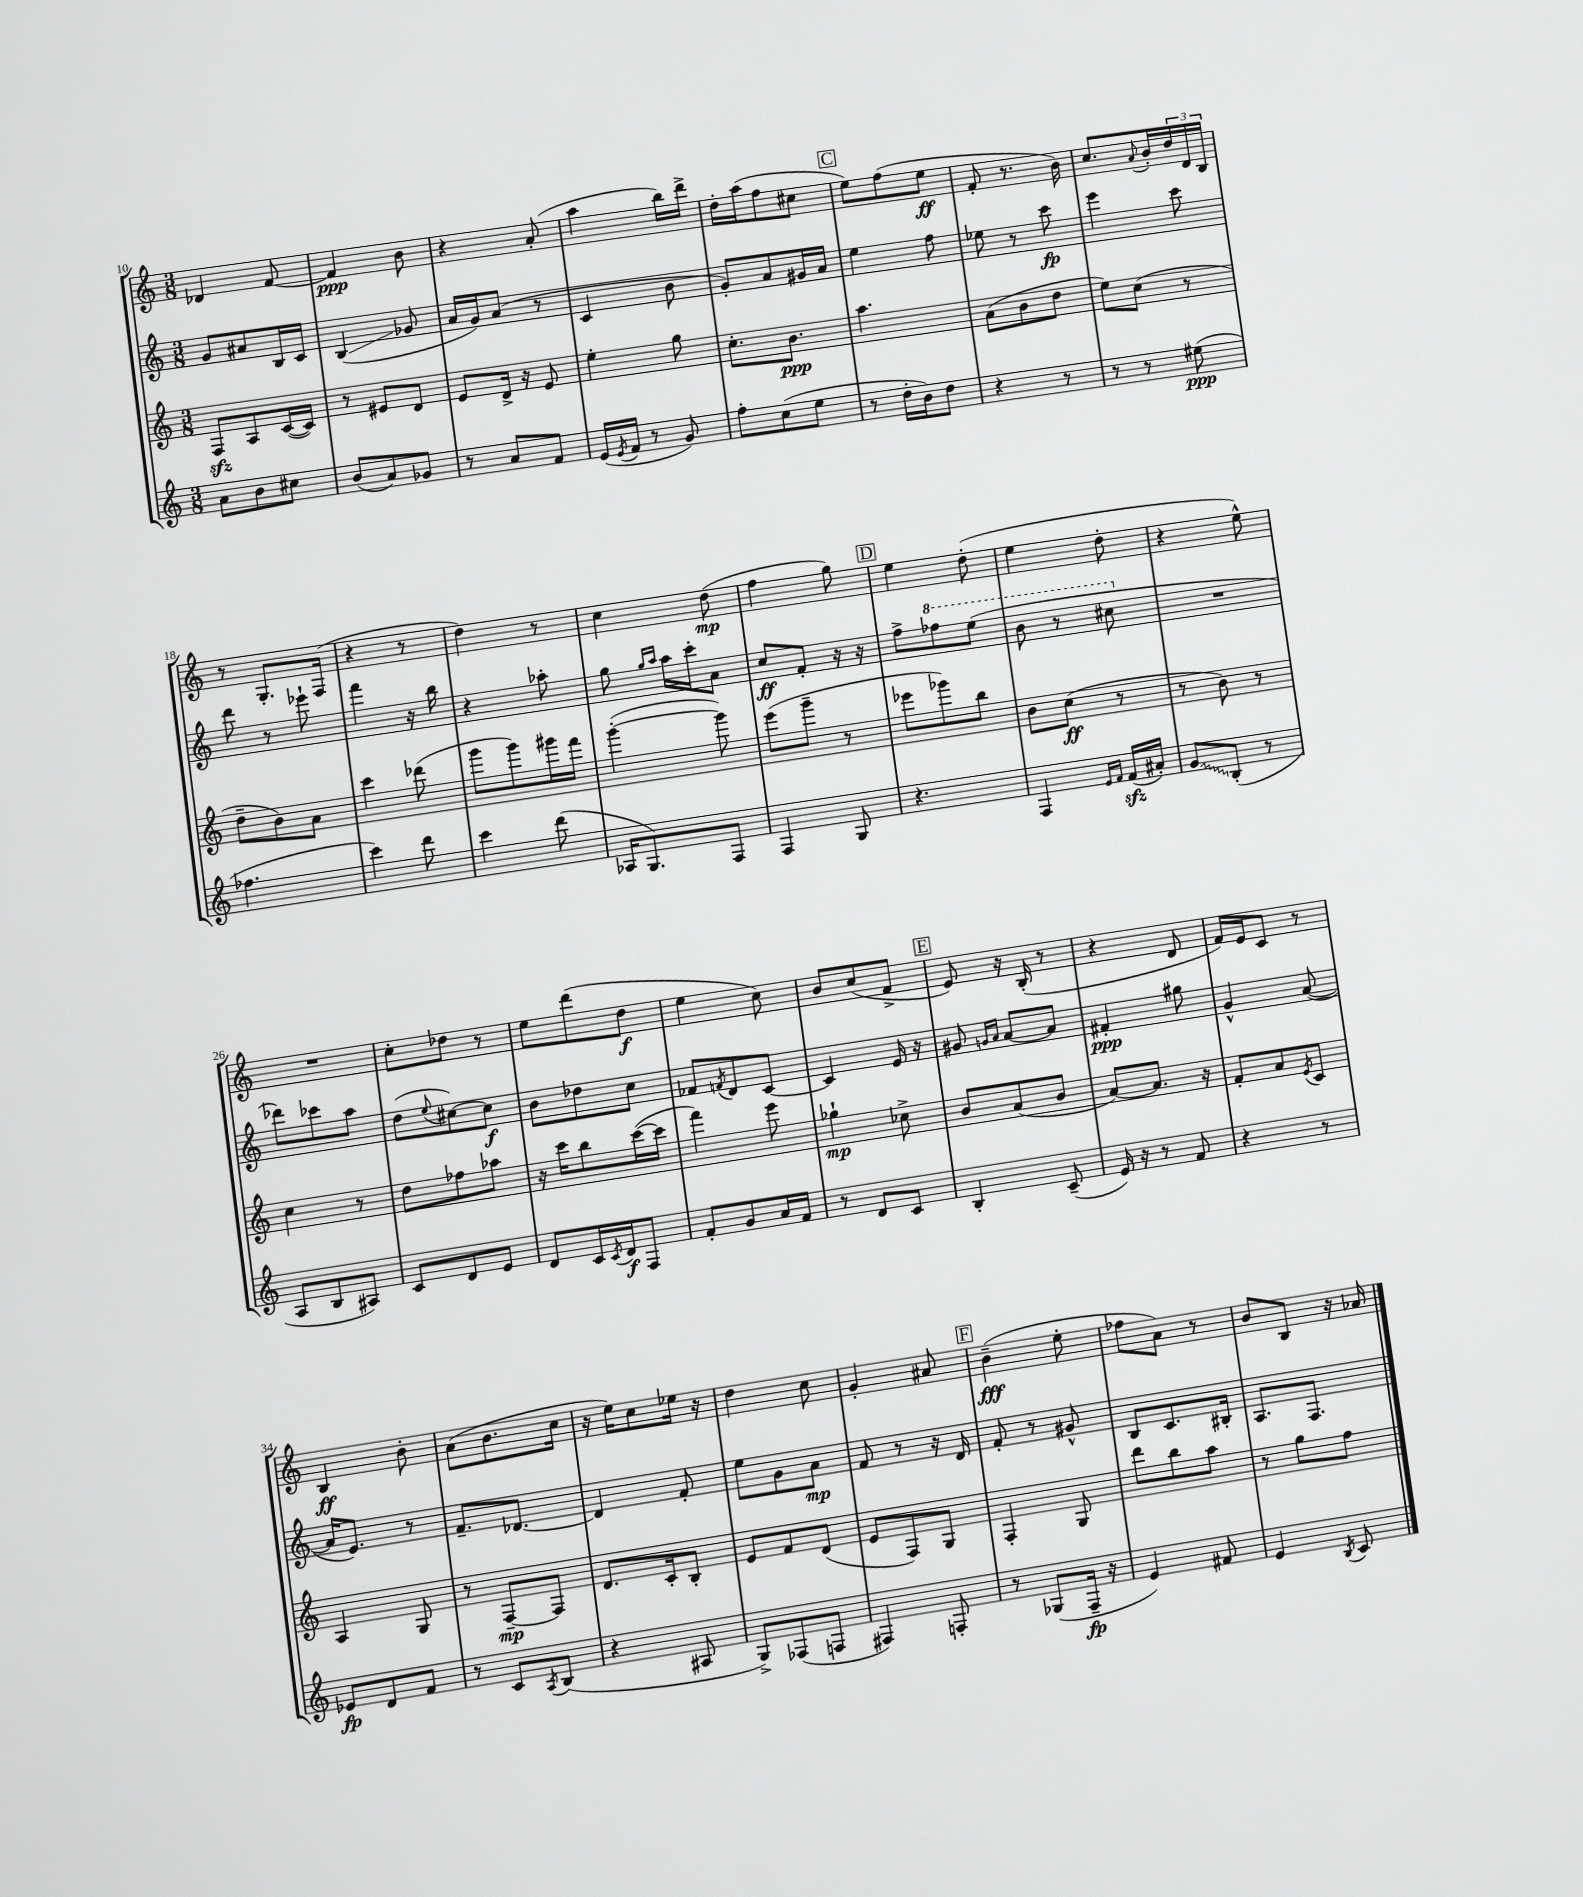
<<
\new StaffGroup <<
\new Staff = "s0" {
    \clef treble \key c \major \numericTimeSignature \time 3/8
    des'4 f'8~ |
    f'4\ppp b'8 |
    r4 a'8-.( |
    a''4 b''16) d'''16-> |
    d''16-. a''16( f''8 cis''8 |
    \mark \markup { \box "C" } e''8) f''8( e''8\ff |
    f'8-. r8. b'16) |
    c''8. \appoggiatura { a'8 } b'16-. \tuplet 3/2 { d''16 d'16 b16 } |
    r8 g8.-. f16( |
    r4 r8 |
    d''4) r8 |
    c''4 d''8\mp( |
    f''4 g''8) |
    \mark \markup { \box "D" } e''4 d''8-.( |
    e''4 d''8-. |
    r4 e''8-^) |
    R4. |
    c''8-. des''8 r8 |
    e''8 d'''8( d''8\f |
    e''4 c''8) |
    b'8 c''8( f'8-> |
    \mark \markup { \box "E" } e'8) r16 b16-.( r8 |
    r4 d'8 |
    f'16) e'16 c'8 r8 |
    b4\ff b'8-. |
    a'8( b'8. c''16 |
    r16 e''16) c''8 ees''16 r16 |
    d''4 c''8 |
    g'4-. ais'8 |
    \mark \markup { \box "F" } b'4--\fff( e''8-. |
    fes''8 a'8) r8 |
    b'8 b8 r16 aes'16 \bar "|." |
}
\new Staff = "s1" {
    \clef treble \key c \major \numericTimeSignature \time 3/8
    g'8 ais'8 b16 c'16 |
    b4\glissando( ges'8 |
    a'16 g'16) a'8( r8 |
    c'4 b'8 |
    g'8-.) a'8 gis'16 a'16 |
    \mark \markup { \box "C" } e''4 f''8 |
    ees''8 r8 c'''8\fp |
    e'''4 c'''8 |
    d'''8 r8 ees'''8-! |
    f'''4 r16 b''16 |
    r4 aes''8-. |
    g''8 \grace { g''16 a''16 } a''16 c'''16-. a'8 |
    c''8\ff f'8-. r16 r16 |
    \mark \markup { \box "D" } f''8-> \ottava #1 fes'''8 e'''8( |
    b''8 r8 cis'''8 \ottava #0 |
    R4. |
    des'''8) ces'''8 a''8 |
    d''8( \appoggiatura { e''8 } cis''8~) cis''8\f |
    b'8 des''8 c''8 |
    fes'8 \acciaccatura { f'8 } d'8 c'8~ |
    c'4 e'16 r16 |
    \mark \markup { \box "E" } gis'8 \grace { g'16 a'16 } a'8~ a'8 |
    fis'4-.\ppp gis''8 |
    g'4-^ a'8~( |
    a'16 e'8.) r8 |
    f'8.-- des'8.~ |
    des'4 f'8-. |
    e''8 g'8 a'8\mp |
    f'8 r8 r16 d'16 |
    \mark \markup { \box "F" } f'8-. r8 gis'8-^ |
    b8 c'8. bis16-. |
    a8. f8. \bar "|." |
}
\new Staff = "s2" {
    \clef treble \key c \major \numericTimeSignature \time 3/8
    f8\sfz a8 c'16~( c'16) |
    r8 eis'8 d'8 |
    e'8 d'16-> r16 e'8 |
    e''4-. g''8 |
    c''8.-. b'8.\ppp |
    \mark \markup { \box "C" } a''4. |
    a'8( b'8 d''8 |
    e''8) c''8( r8 |
    d''8-- b'8) a'8 |
    c'''4 des'''8( |
    g'''8 g'''8) gis'''16 f'''16 |
    g'''4~-.( g'''8) |
    e'''8( g'''8-- r8 |
    \mark \markup { \box "D" } ees'''8 ges'''8) b''8 |
    b'8 c''8\ff( r8 |
    r8 b'8) r8 |
    c''4 r8 |
    d''8 fes''8 aes''8 |
    r16 c'''16 b''8 c'''16~( c'''16 |
    f'''4) e'''8 |
    ges''4-!\mp ces''8-> |
    \mark \markup { \box "E" } b'8 a'8( b'8 |
    a'8~) a'8. r16 |
    f'8-. a'8 \acciaccatura { e'8 } c'8 |
    a4 g8 |
    r8 f8~--\mp f8 |
    d'8. c'16-. b8-. |
    e'8 f'8 d'8( |
    e'8 f8) g8 |
    \mark \markup { \box "F" } f4-. g8 |
    d'''8 b''8 a''8 |
    r8 g''8 f''8 \bar "|." |
}
\new Staff = "s3" {
    \clef treble \key c \major \numericTimeSignature \time 3/8
    a'8 b'8 cis''8 |
    b'8( a'8) ges'8 |
    r8 a'8 f'8 |
    e'16( \acciaccatura { e'8 } f'16 r8 g'8) |
    f''8-. c''8( e''8 |
    \mark \markup { \box "C" } r8 d''16-. b'16) d''8 |
    r4 r8 |
    r8 r8 eis''8\ppp( |
    fes''4. |
    c'''4) d'''8 |
    c'''4 d'''8( |
    aes16 g8.) f8 |
    f4 g8 |
    \mark \markup { \box "D" } r4. |
    f4 \grace { e'16 f'16 } f'16\sfz( ais'16-.) |
    \once \override Glissando.style = #'zigzag g'8\glissando b8-.( r8 |
    a8 b8 ais8) |
    c'8 d'8 e'8 |
    d'8 c'16 \acciaccatura { c'8 } d'16\f f8 |
    f'8-. g'8 a'16 f'16 |
    r8 d'8 c'8 |
    \mark \markup { \box "E" } b4-. c'8--( |
    e'16) r16 r8 f'8 |
    r4 r8 |
    ees'8\fp d'8 f'8 |
    r8 c'8 \acciaccatura { a8 } b8( |
    r4 ais8 |
    g8->) fes8( f8 |
    fis4) f8-. |
    \mark \markup { \box "F" } r8 ges8( f16--\fp r16 |
    e'4) fis'8 |
    e'4 \acciaccatura { b8 } c'8 \bar "|." |
}
>>
>>
\layout { \context { \Score currentBarNumber = #10 } }
